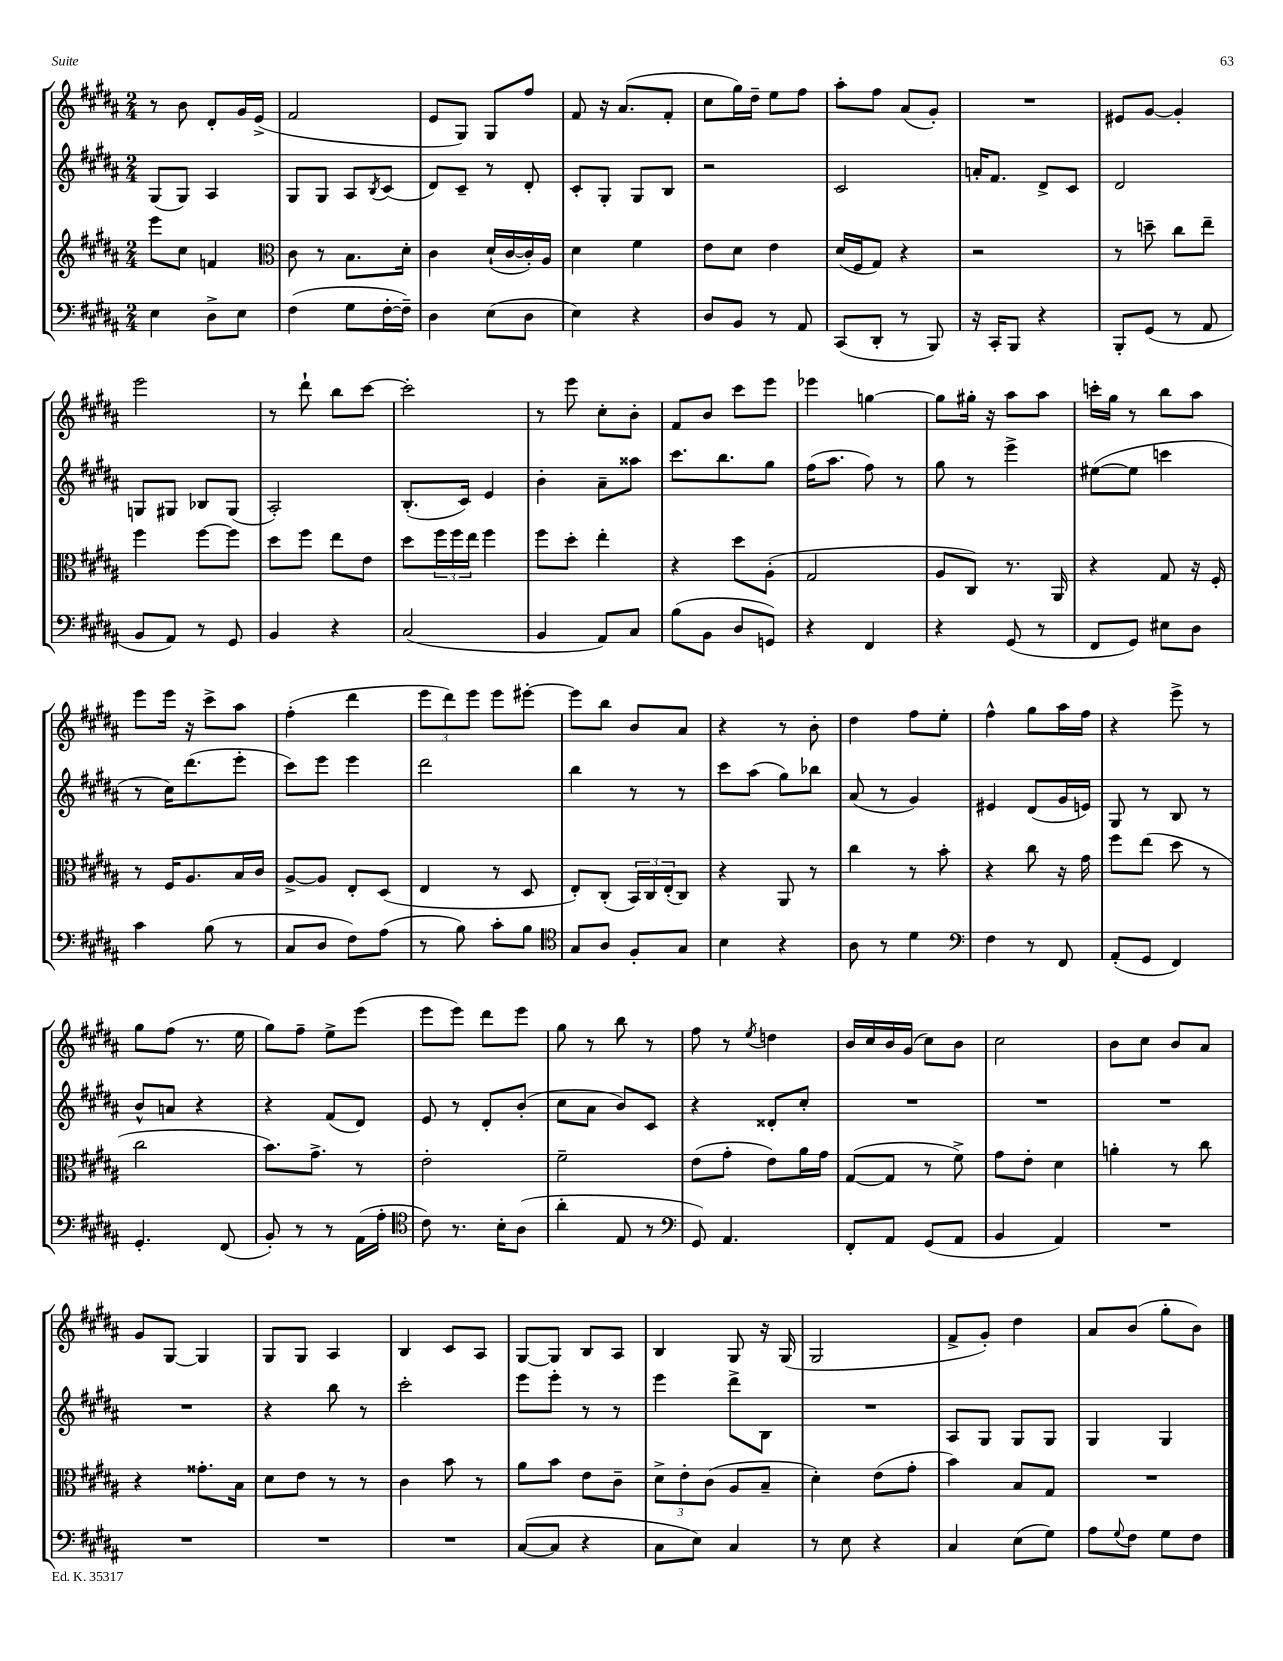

**kern	**kern	**kern	**kern
*staff4	*staff3	*staff2	*staff1
*clefF4	*clefG2	*clefG2	*clefG2
*k[f#c#g#d#a#]	*k[f#c#g#d#a#]	*k[f#c#g#d#a#]	*k[f#c#g#d#a#]
*M2/4	*M2/4	*M2/4	*M2/4
4E\	8eee\L	(8G#/L	8r
.	8cc#\J	8G#/J)	8b\
8D#^\L	4f/	4A#/	8d#'/L
8E\J	.	.	16g#/L
.	.	.	(16e^/JJ
=	=	=	=
*	*clefC3	*	*
(4F#\	8c#\	8G#/L	2f#/
.	8r	8G#/J	.
8G#\L	8.B\L	8A#/L	.
.	.	8qB/	.
[16F#'\L	.	(8c#/J	.
16F#~\]JJ)	16d#'\Jk	.	.
=	=	=	=
4D#\	4c#\	8d#/L)	8e/L
.	.	8c#~/J	8G#/J)
(8E\L	(16d#`/LL	8r	8G#/L
.	[16c#/	.	.
8D#\J	16c#'/])	8d#'/	8ff#/J
.	16A#/JJ	.	.
=	=	=	=
4E\)	4d#\	8c#'/L	8f#/
.	.	8G#'/J	16r
.	.	.	(8.a#/L
4r	4f#\	8G#/L	.
.	.	8B/J	8f#'/J
=	=	=	=
8D#/L	8e\L	2r	8cc#\L
8BB/J	8d#\J	.	16gg#\L)
.	.	.	16dd#~\JJ
8r	4e\	.	8ee\L
8AA#/	.	.	8ff#\J
=	=	=	=
(8CC#/L	(16d#/LL	2c#/	8aa#'\L
.	16F#/J	.	.
8DD#'/J	8G#/J)	.	8ff#\J
8r	4r	.	(8a#/L
8BBB/)	.	.	8g#'/J)
=	=	=	=
16r	2r	16a'/LK	2r
16CC#'/LK	.	8.f#/J	.
8BBB/J	.	.	.
4r	.	8d#^/L	.
.	.	8c#/J	.
=	=	=	=
8BBB'/L	8r	2d#/	8e#/L
(8GG#/J	8dd~\	.	[8g#/J
8r	8cc#\L	.	4g#'/]
8AA#/	8ee~\J	.	.
=	=	=	=
8BB/L	4ff#\	8G/L	2eee\
8AA#/J)	.	8G#/J	.
8r	[8ff#\L	8B-/L	.
8GG#/	8ff#\]J	(8G#/J	.
=	=	=	=
4BB/	8dd#\L	2A#'/)	8r
.	8ff#\J	.	8ddd#`\
4r	8ee\L	.	8bb\L
.	8e\J	.	[8ccc#\J
=	=	=	=
(2C#/	8dd#\L	(8.B'/L	2ccc#'\]
.	24ff#\L	.	.
.	24ff#\	.	.
.	.	16c#/Jk)	.
.	24ee\JJ	.	.
.	4ff#\	4e/	.
=	=	=	=
4BB/	8ff#\L	4b'\	8r
.	8dd#'\J	.	8eee\
8AA#/L)	4ee'\	8a#~\L	8cc#'\L
8C#/J	.	8aa##\J	8b'\J
=	=	=	=
(8B\L	4r	8.ccc#\L	8f#/L
8BB\J	.	.	8b/J
.	.	8.bb\	.
8D#/L	8dd#\L	.	8ccc#\L
8GG/J)	(8A#'\J	8gg#\J	8eee\J
=	=	=	=
4r	2G#/	(16ff#\LK	4eee-\
.	.	8.aa#\J	.
4FF#/	.	8ff#\)	[4gg\
.	.	8r	.
=	=	=	=
4r	8A#/L	8gg#\	8gg\]L
.	8C#/J)	8r	16gg#'\Jk
.	.	.	16r
(8GG#/	8.r	4eee^\	8aa#\L
8r	.	.	8aa#\J
.	16AA#/	.	.
=	=	=	=
8FF#/L	4r	([8ee#\L	16ccc'\LL
.	.	.	16gg#\JJ
8GG#/J)	.	8ee#\]J	8r
8E#\L	8G#/	4ccc\	8bb\L
8D#\J	16r	.	8aa#\J
.	16F#'/	.	.
=	=	=	=
4c#\	8r	8r	8eee\L
.	16F#/LK	16cc#\LK)	16eee\Jk
.	8.A#/	(8.ddd#\	16r
(8B\	.	.	8ccc#^\L
8r	16B/L	8eee'\J	8aa#\J
.	16c#/JJ	.	.
=	=	=	=
8C#/L	[8A#^/L	8ccc#\L)	(4ff#'\
8D#/J	8A#/]J	8eee\J	.
8F#\L)	8E'/L	4eee\	4ddd#\
(8A#\J	(8D#/J	.	.
=	=	=	=
8r	4E/	2ddd#\	12eee\L
.	.	.	12ddd#\)
8B\)	.	.	.
.	.	.	12eee\J
8c#'\L	8r	.	8eee\L
8B\J	8D#/	.	[8eee#'\J
=	=	=	=
*clefC4	*	*	*
8G#/L	8E'/L)	4bb\	8eee#\]L
8A#/J	(8C#'/J	.	8bb\J
8F#'/L	24BB/LL)	8r	8b/L
.	24C#/	.	.
.	(24E'/J	.	.
8G#/J	8C#/J)	8r	8a#/J
=	=	=	=
4B\	4r	8ccc#\L	4r
.	.	(8aa#\J	.
4r	8AA#/	8gg#\L)	8r
.	8r	8bb-\J	8b'\
=	=	=	=
8A#\	4cc#\	(8a#/	4dd#\
8r	.	8r	.
4d#\	8r	4g#/)	8ff#\L
.	8b'\	.	8ee'\J
=	=	=	=
*clefF4	*	*	*
4F#\	4r	4e#/	4ff#^^\
8r	8cc#\	(8d#/L	8gg#\L
8FF#/	16r	16g#/L	16aa#\L
.	16g#\	16e/JJ)	16ff#\JJ
=	=	=	=
(8AA#'/L	8ff#\L	8G#/	4r
8GG#/J	(8ee\J	8r	.
4FF#/)	8dd#\	8B/	8eee^\
.	8r	8r	8r
=	=	=	=
4.GG#'/	2cc#\	8b^^/L	8gg#\L
.	.	8a/J	(8ff#\J
.	.	4r	8.r
(8FF#/	.	.	.
.	.	.	16ee\
=	=	=	=
8BB'/)	8.b\L)	4r	8gg#\L)
8r	.	.	8ff#~\J
.	8.g#^\J	.	.
8r	.	(8f#/L	8ee^\L
(16AA#\LL	8r	8d#/J)	(8eee\J
16A#'\JJ	.	.	.
=	=	=	=
*clefC4	*	*	*
8c#\)	2e'\	8e/	8eee\L
8.r	.	8r	8eee\J)
.	.	8d#'/L	8ddd#\L
16B'\LK	.	.	.
(8A#\J	.	(8b'/J	8eee\J
=	=	=	=
4a#'\	2f#~\	8cc#\L	8gg#\
.	.	8a#\J	8r
8E/	.	8b/L)	8bb\
8r	.	8c#/J	8r
=	=	=	=
*clefF4	*	*	*
8GG#/)	(8e\L	4r	8ff#\
4.AA#/	8g#'\J	.	8r
.	.	.	8qee/
.	8e\L)	8d##'/L	4dd\
.	16a#\L	8cc#'/J	.
.	16g#\JJ	.	.
=	=	=	=
8FF#'/L	([8G#/L	2r	16b/LL
.	.	.	16cc#/
8AA#/J	8G#/]J	.	16b/
.	.	.	(16g#/JJ
(8GG#/L	8r	.	8cc#\L)
8AA#/J	8f#^\)	.	8b\J
=	=	=	=
4BB/	8g#\L	2r	2cc#\
.	8e'\J	.	.
4AA#/)	4d#\	.	.
=	=	=	=
2r	4a'\	2r	8b\L
.	.	.	8cc#\J
.	8r	.	8b/L
.	8cc#\	.	8a#/J
=	=	=	=
2r	4r	2r	8g#/L
.	.	.	[8G#/J
.	8.g##'\L	.	4G#/]
.	16B\Jk	.	.
=	=	=	=
2r	8d#\L	4r	8G#/L
.	8e\J	.	8G#/J
.	8r	8bb\	4A#/
.	8r	8r	.
=	=	=	=
2r	4c#\	2ccc#'\	4B/
.	8b\	.	8c#/L
.	8r	.	8A#/J
=	=	=	=
([8C#/L	8a#\L	8eee\L	[8G#/L
8C#/]J	8b\J	8eee'\J	8G#/]J
4r	8e\L	8r	8B/L
.	8c#~\J	8r	8A#/J
=	=	=	=
8C#\L	12d#^\L	4eee\	4B/
.	12e'\	.	.
8E\J)	.	.	.
.	(12c#\J	.	.
4C#/	8A#/L	8ddd#^\L	8G#/
.	8B~/J	8B\J	16r
.	.	.	(16G#/
=	=	=	=
8r	4d#'\)	2r	2G#/
8E\	.	.	.
4r	(8e\L	.	.
.	8g#'\J	.	.
=	=	=	=
4C#/	4b\)	8A#/L	8f#^/L
.	.	8G#/J	8g#'/J)
(8E\L	8B/L	8G#/L	4dd#\
8G#\J)	8G#/J	8G#/J	.
=	=	=	=
8A#\L	2r	4G#/	8a#/L
8qqG#/	.	.	.
8F#\J	.	.	(8b/J
8G#\L	.	4G#/	8gg#'\L
8F#\J	.	.	8b\J)
==	==	==	==
*-	*-	*-	*-
